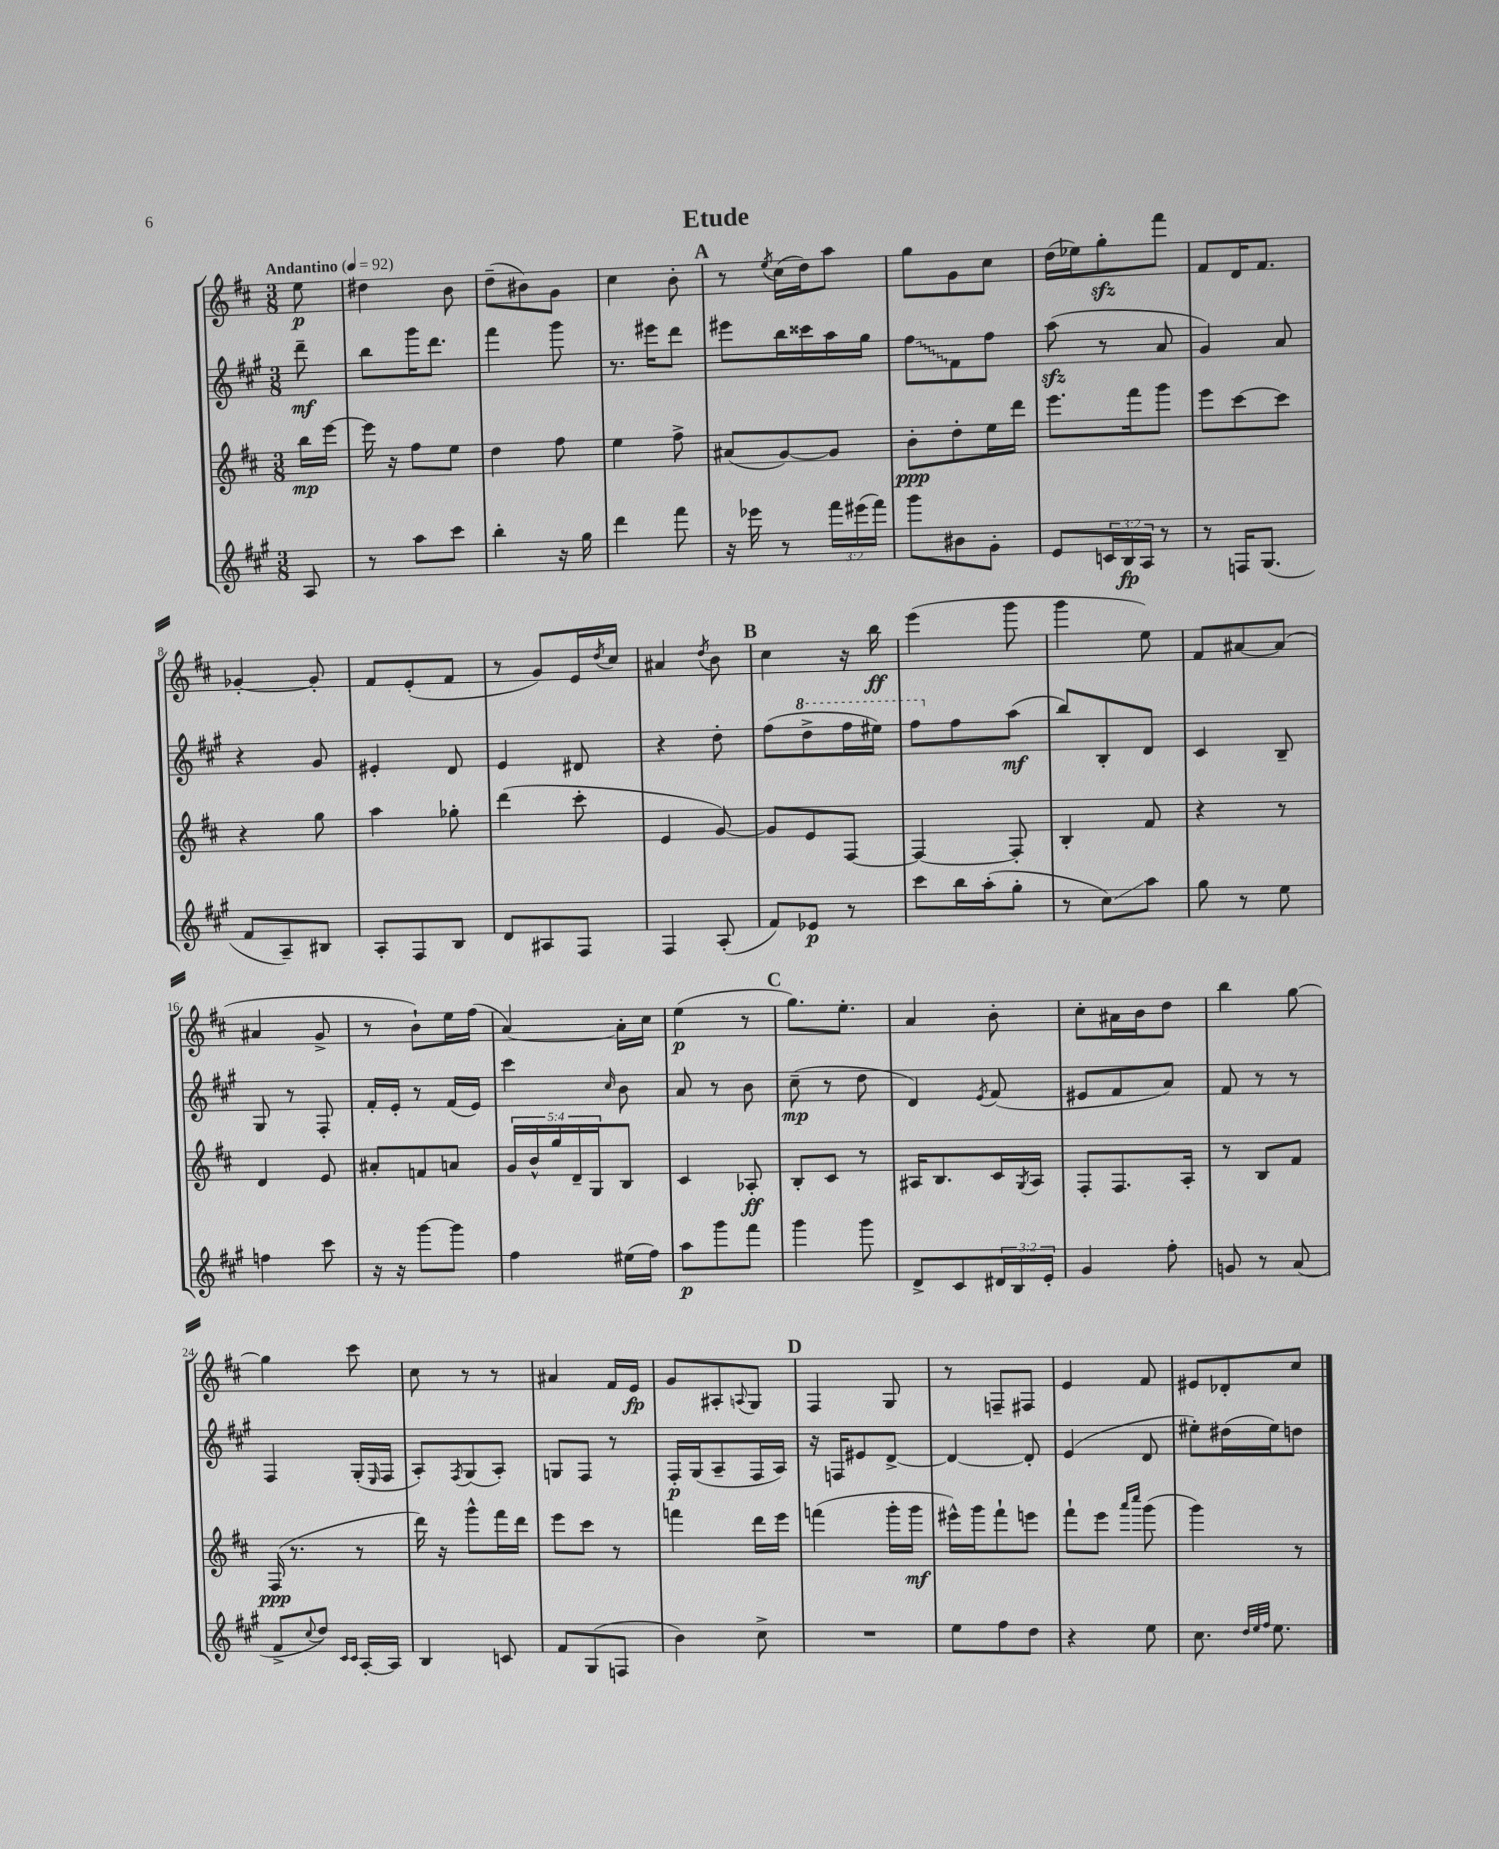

**kern	**kern	**kern	**kern
*staff4	*staff3	*staff2	*staff1
*clefG2	*clefG2	*clefG2	*clefG2
*k[f#c#g#]	*k[f#c#]	*k[f#c#g#]	*k[f#c#]
*M3/8	*M3/8	*M3/8	*M3/8
*MM92	*MM92	*MM92	*MM92
8A	16bb	8ddd~	8ee
.	[16eee	.	.
=	=	=	=
8r	16eee]	8bb	4dd#
.	16r	.	.
8aa	8ff#	16ggg#	.
.	.	8.ddd	.
8ccc#	8ee	.	8b
=	=	=	=
4bb'	4dd	4fff#	(8dd~
.	.	.	8b#)
16r	8ff#	8ggg#	8g
16gg#	.	.	.
=	=	=	=
4ddd	4ee	8.r	4cc#
.	.	16eee#	.
8fff#	8ff#^	8ddd	8b'
=	=	=	=
16r	(8a#	8eee#	8r
16eee-	.	.	.
.	.	.	8qee
8r	[8g)	16bb	(16cc#
.	.	16ccc##	16dd)
24fff#	8g]	16aa	8aa
(24eee#	.	.	.
.	.	16gg#	.
24fff#)	.	.	.
=	=	=	=
8ggg#	8b'	8ff#	8gg
8b#	8dd'	8f#	8g
8g#'	16ee	8ff#	8cc#
.	16ddd	.	.
=	=	=	=
8e	8.eee	(8aa	(16dd
.	.	.	16ee-)
24c	.	8r	8gg'
24B	.	.	.
.	16fff#	.	.
24A	.	.	.
8r	8ggg	8a	8fff#
=	=	=	=
8r	8eee	4g#)	8f#
16F	[8ccc#	.	16d
(8.G#	.	.	8.f#
.	8ccc#]	8a	.
=	=	=	=
8f#	4r	4r	[4g-'
8A~)	.	.	.
8B#	8gg	8g#	8g-']
=	=	=	=
8A'	4aa	4e#'	8f#
8F#	.	.	(8e'
8B	8gg-'	8d	8f#
=	=	=	=
8d	(4ddd	4e	8r
8A#	.	.	8g)
8F#	8ccc#'	8d#	16e
.	.	.	8qdd
.	.	.	16cc#
=	=	=	=
4F#	4e	4r	4a#
.	.	.	8qdd
(8A'	[8g)	8dd'	8b
=	=	=	=
8f#)	8g]	(8ff#	4cc#
8e-	8e	8ddd^	.
8r	[8F#	16fff#	16r
.	.	16eee#)	16bb
=	=	=	=
8ccc#	4F#_	8fff#	(4eee
16bb	.	8ff#	.
(16aa'	.	.	.
8gg#'	8F#']	(8aa	8ggg
=	=	=	=
8r	4B'	8bb)	4ggg
8cc#)	.	8B'	.
8aa	8f#	8d	8ee)
=	=	=	=
8gg#	4r	4c#	8f#
8r	.	.	[8a#
8ee	8r	8B~	(8a#]
=	=	=	=
4ff	4d	8G#	4a#
.	.	8r	.
8ccc#	8e	8F#'	8g^
=	=	=	=
16r	8a#'	16f#'	8r
16r	.	16e'	.
[8ggg#	8f	8r	8b`)
8ggg#]	8a	(16f#	16ee
.	.	16e)	(16ff#
=	=	=	=
4ff#	20g	4ccc#	[4a)
.	20b^^	.	.
.	20gg	.	.
.	20d~	.	.
.	20G	.	.
.	.	16qqcc#	.
(16ee#	8B	8b	16a']
16ff#)	.	.	16cc#
=	=	=	=
8aa	4c#	8a	(4ee
8ggg#	.	8r	.
8fff#	8A-'	8b	8r
=	=	=	=
4ggg#	8B'	(8cc#~	8.gg)
.	8c#	8r	.
.	.	.	8.ee'
8ggg#	8r	8dd	.
=	=	=	=
8d^	16A#	4d)	4a
.	8.B	.	.
8c#	.	.	.
.	.	8qe	.
24d#	16c#	(8f#	8b'
24B	.	.	.
.	8qG	.	.
.	16A#	.	.
24e'	.	.	.
=	=	=	=
4g#	8F#'	8e#	8cc#'
.	8.F#	8f#	16a#
.	.	.	16b
8ff#'	.	8a)	8dd
.	16A'	.	.
=	=	=	=
8g	8r	8f#	4bb
8r	8B	8r	.
(8a	8f#	8r	[8gg
=	=	=	=
8f#^	(16F#	4F#	4gg]
.	8.r	.	.
8qqcc#	.	.	.
8dd)	.	.	.
16qqc#	.	.	.
16qqc#	.	.	.
[16A'	8r	(16G#'	8ccc#
.	.	16qqE	.
16A]	.	16F#	.
=	=	=	=
4B	16ddd)	8A')	8cc#
.	16r	.	.
.	.	8qF#	.
.	8ggg^^	(8G#	8r
8c	16fff#	8A')	8r
.	16ddd	.	.
=	=	=	=
8f#	8eee	8G	4a#
(8G#	8ccc#	8F#	.
8F	8r	8r	16f#
.	.	.	16e
=	=	=	=
4b)	4fff	16F#'	8g
.	.	(16G#	.
.	.	8A~	8A#'
.	.	.	8qqA
8cc#^	16ddd	16F#	8G
.	16eee	16A)	.
=	=	=	=
4.r	(4fff	16r	4F#
.	.	16F	.
.	.	8e#	.
.	16ggg'	[8d^	8G
.	16ggg	.	.
=	=	=	=
8ee	16eee#^^)	4d_	8r
.	16ggg	.	.
8ff#	8fff#`	.	8F~
8dd	8eee	8d']	8F#
=	=	=	=
4r	8fff#`	(4e	4e
.	8eee	.	.
.	16qqaaa	.	.
.	16qqcccc#	.	.
8ee	(8ggg	8d	8f#
=	=	=	=
8.cc#	4ggg)	8ee#')	8e#
.	.	(16dd#	8d-'
32qqdd	.	.	.
32qqee	.	.	.
32qqff#	.	.	.
8.ee	.	16ee#)	.
.	8r	8dd	8cc#
==	==	==	==
*-	*-	*-	*-
